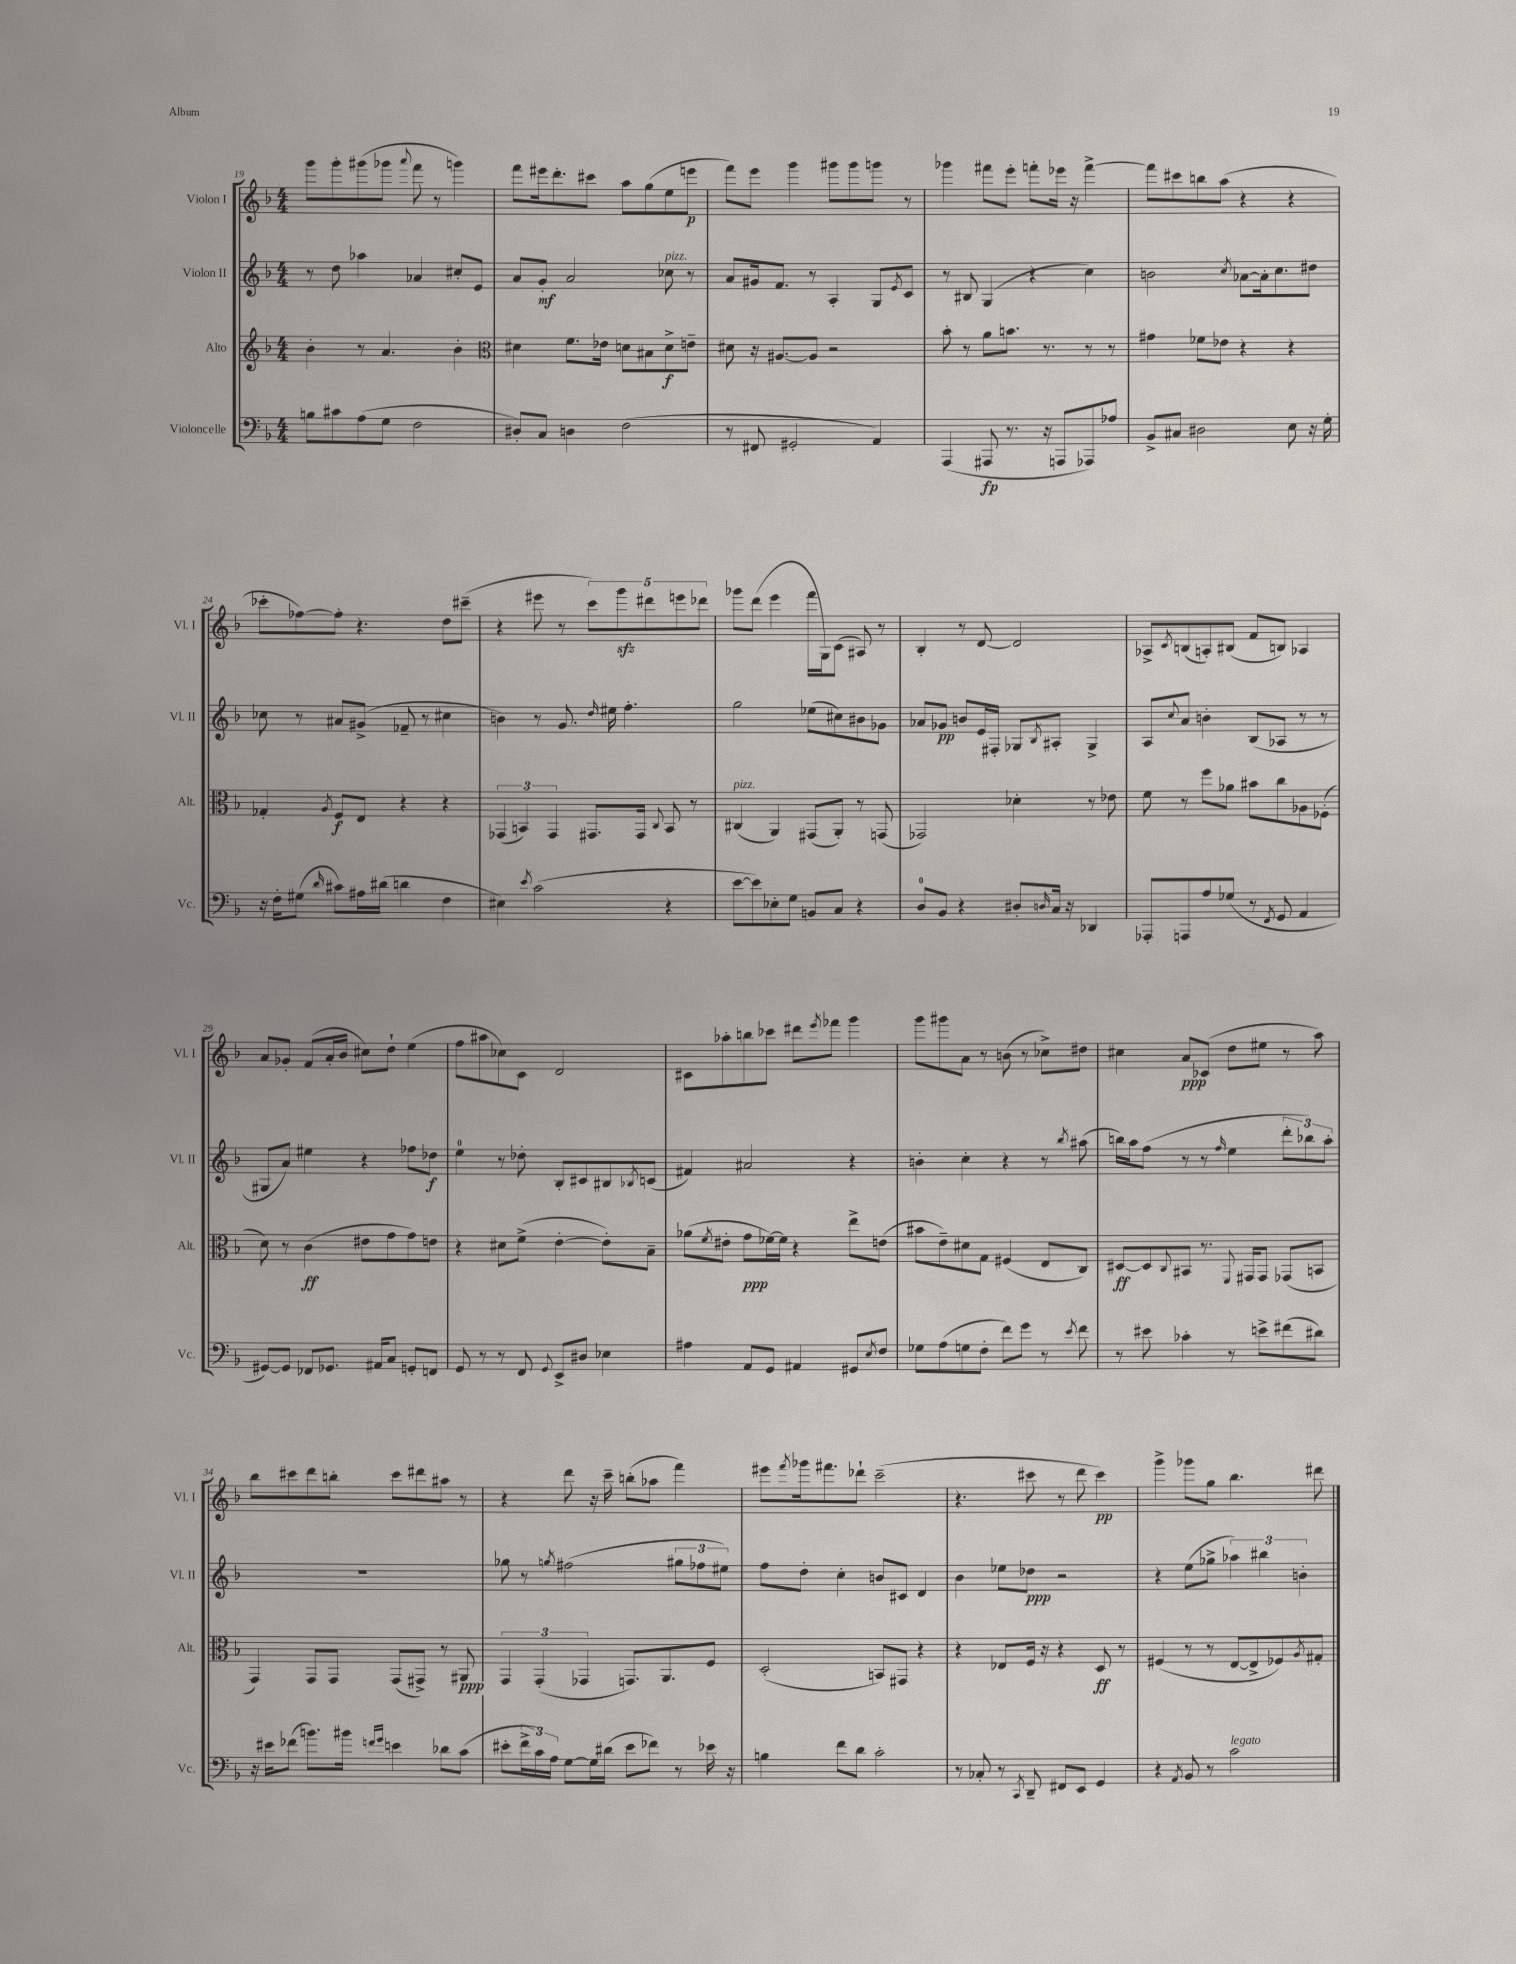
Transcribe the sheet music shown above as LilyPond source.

<<
\new StaffGroup <<
\new Staff = "s0" \with { instrumentName = "Violon I" shortInstrumentName = "Vl. I" } {
    \clef treble \key f \major \numericTimeSignature \time 4/4
    g'''8 g'''8-. gis'''8( ges'''8 \appoggiatura { a'''8 } f'''8 r8 g'''4) |
    f'''8 eis'''16 d'''8.-. cis'''8 a''8 g''8( e''8 e'''8\p |
    f'''8) e'''8 g'''4 gis'''8 gis'''8 g'''8 r8 |
    ges'''4 fis'''8 e'''8-. f'''8-. ees'''16 r16 f'''4~-> |
    f'''8 cis'''8 b''8 a''8( r4 r4 |
    ces'''8-. fes''8~) fes''8-. r4. d''8 cis'''8--( |
    r4 eis'''8 r8 \tuplet 5/4 { c'''8) g'''8\sfz dis'''8 e'''8 des'''8 } |
    ges'''8 d'''8( e'''4 f'''16 g16) c'8( ais8) r8 |
    bes4-. r8 d'8~ d'2 |
    aes8-> \acciaccatura { c'8 } b8( a8-.) bis8( f'8 b8) aes4 |
    a'8 ges'8-. f'8( a'16-. bes'16 cis''8) d''8-! e''4( |
    f''8 ais''8 ces''8) c'8 d'2 |
    cis'8 aes''8-. b''8 ces'''8 dis'''8 \acciaccatura { e'''8 } fes'''8 g'''4 |
    g'''8 gis'''8 a'8 r8 b'8( r8 ces''8->) dis''8 |
    cis''4 a'8\ppp ces'8( d''8 eis''8 r8 a''8) |
    bes''8 cis'''8 d'''8 b''8-. cis'''8 dis'''8 ais''8 r8 |
    r4 d'''8 r16 c'''16-- b''8-.( aes''8 f'''4) |
    eis'''8 \acciaccatura { f'''8 } ges'''16 fis'''8. des'''8-! c'''2--( |
    r4. cis'''8 r8 d'''8 cis'''4\pp) |
    g'''4-> ges'''8 g''8 bes''4. dis'''8 \bar "|." |
}
\new Staff = "s1" \with { instrumentName = "Violon II" shortInstrumentName = "Vl. II" } {
    \clef treble \key f \major \numericTimeSignature \time 4/4
    r8 d''8 aes''4 aes'4 cis''8-. e'8 |
    a'8 g'8-.\mf a'2 ces''8^\markup { \italic "pizz." } r8 |
    a'8 gis'16 f'8. r8 a4-. g8 \acciaccatura { e'8 } c'8 |
    r8 bis8 g4( r4 c''4) |
    b'2 \acciaccatura { c''8 } aes'8~ aes'16-. c''8. dis''8 |
    ces''8 r8 ais'8 gis'8->( fes'8-- r8 cis''4 |
    b'4) r8 g'8. \grace { d''16 } eis''16 f''4.-. |
    g''2 ees''8( cis''8) bis'8 ges'8 |
    aes'8 ges'8\pp b'8 e'16 fis16-. ges8 \acciaccatura { bes8 } ais8-. ges4-> |
    a8 \appoggiatura { c''8 } a'8 b'4-. bes8( aes8 r8 r8 |
    gis8 a'8) eis''4 r4 fes''8 des''8\f |
    e''4-0 r8 des''8-. bes8-. cis'8 bis8 \acciaccatura { bes8 } c'8( |
    fis'4) ais'2 r4 |
    b'4-. c''4-. r4 r8 \acciaccatura { bes''8 } ais''8( |
    b''16) a''16 f''8( r8 r8 \grace { f''16 } e''4 \tuplet 3/2 { d'''8-. bes''8) a''8-. } |
    R1 |
    ges''8 r8 \acciaccatura { g''8 } fis''2( \tuplet 3/2 { gis''8 fes''8 eis''8) } |
    f''8 d''8-. c''4-. b'8 cis'8 d'4 |
    bes'4 ees''8 des''8\ppp r2 |
    r4 e''8( ges''8-> \tuplet 3/2 { aes''4) bis''4 b'4-. } \bar "|." |
}
\new Staff = "s2" \with { instrumentName = "Alto" shortInstrumentName = "Alt." } {
    \clef treble \key f \major \numericTimeSignature \time 4/4
    bes'4-. r8 a'4. bes'4-. |
    \clef alto dis'4 f'8. ees'16 d'8 bis8 d'8->\f e'8-- |
    dis'8 r16 ais8.~ ais8 r2 |
    bes'8-. r8 a'8 b'8. r8. r8 r8 |
    gis'4 fes'8 ees'8 r4 r4 |
    ges4-. \acciaccatura { a8 } f8\f e8 r4 r4 |
    \tuplet 3/2 { ges,4( b,4) ges,4 } gis,8. gis,16 \appoggiatura { c8 } b,8 r8 |
    cis4^\markup { \italic "pizz." }( a,4) gis,8( a,8-.) r8 g,8( |
    ges,2) des'4-. r8 ees'8 |
    f'8 r8 f''8 aes'8 bis'8 c''8 aes8 fes8-.( |
    d'8) r8 c'4\ff( eis'8 g'8 g'8) e'8 |
    r4 dis'8 f'8->( e'4~-. e'8-.) bes8-- |
    aes'8( \acciaccatura { f'8 } eis'8-. g'8\ppp fes'16~) fes'16 r4 e''8-> e'8( |
    bis'8 e'8--) dis'8 g8 fis4( e8 c8) |
    dis8~\ff dis8 \appoggiatura { c8 } bis,8 r8. \appoggiatura { f,8 } gis,16 gis,8 ges,8( b,8 |
    g,4) g,8 g,8 g,8( gis,8->) r8 ais,8\ppp |
    \tuplet 3/2 { g,4 g,4-.( ges,4 } g,8.) a,8. f8 |
    d2-.( b,8) gis,8 r4 |
    r4 ees8 f16 r16 r4 d8\ff r8 |
    fis4( r8 r8 e8~ e8-> fes8) \acciaccatura { a8 } gis8-. \bar "|." |
}
\new Staff = "s3" \with { instrumentName = "Violoncelle" shortInstrumentName = "Vc." } {
    \clef bass \key f \major \numericTimeSignature \time 4/4
    b8 cis'8 a8( g8 f2 |
    dis8-.) c8 d4 f2( |
    r8 fis,8 gis,2-. a,4) |
    a,,4( ais,,8\fp r8. r16 a,,8 aes,,8) aes8 |
    bes,8-> cis8 dis2 e8 r16 g16-. |
    r16 f16-. gis8( \grace { d'16 } cis'8) ais16 dis'16( d'4 f4 |
    eis4) \acciaccatura { e'8 } c'2( r4 |
    e'8~ e'8) ees8-. g8 b,8 c8 r4 |
    d8-0 bes,8 r4 dis8-. \grace { d16 } c16 r16 des,4 |
    aes,,8-. a,,8 a8 ges8( r8 \acciaccatura { f,8 } g,8 a,4 |
    gis,8~) gis,8 fes,8 ges,8. ais,16 c8 g,8-. f,8 |
    g,8 r8 r8 f,8 \appoggiatura { g,8 } e,8-> dis8 ees4 |
    ais4 a,8 g,8 ais,4 gis,8 \acciaccatura { e8 } f8 |
    ges8 a8( g8 f8-. f'8) g'8 r8 \acciaccatura { e'8 } f'8 |
    r8 eis'8 ces'4-. r8 e'8-> fis'8( dis'8) |
    r16 eis'16 fes'8( b'8.) bis'16 \grace { f'16 g'16 } e'4 des'8 c'8( |
    eis'8-. \tuplet 3/2 { f'16-> c'16) a16 } g8~ g16 dis'16( eis'8 fes'8) r8 ees'16 r16 |
    b4 f'8 d'8 c'2-. |
    r8 ces8-. r8 \acciaccatura { c,8 } d,8-- fis,8 e,8 g,4 |
    r4 \acciaccatura { a,8 } bes,8 r8 c'2^\markup { \italic "legato" } \bar "|." |
}
>>
>>
\layout { \context { \Score currentBarNumber = #19 } }
